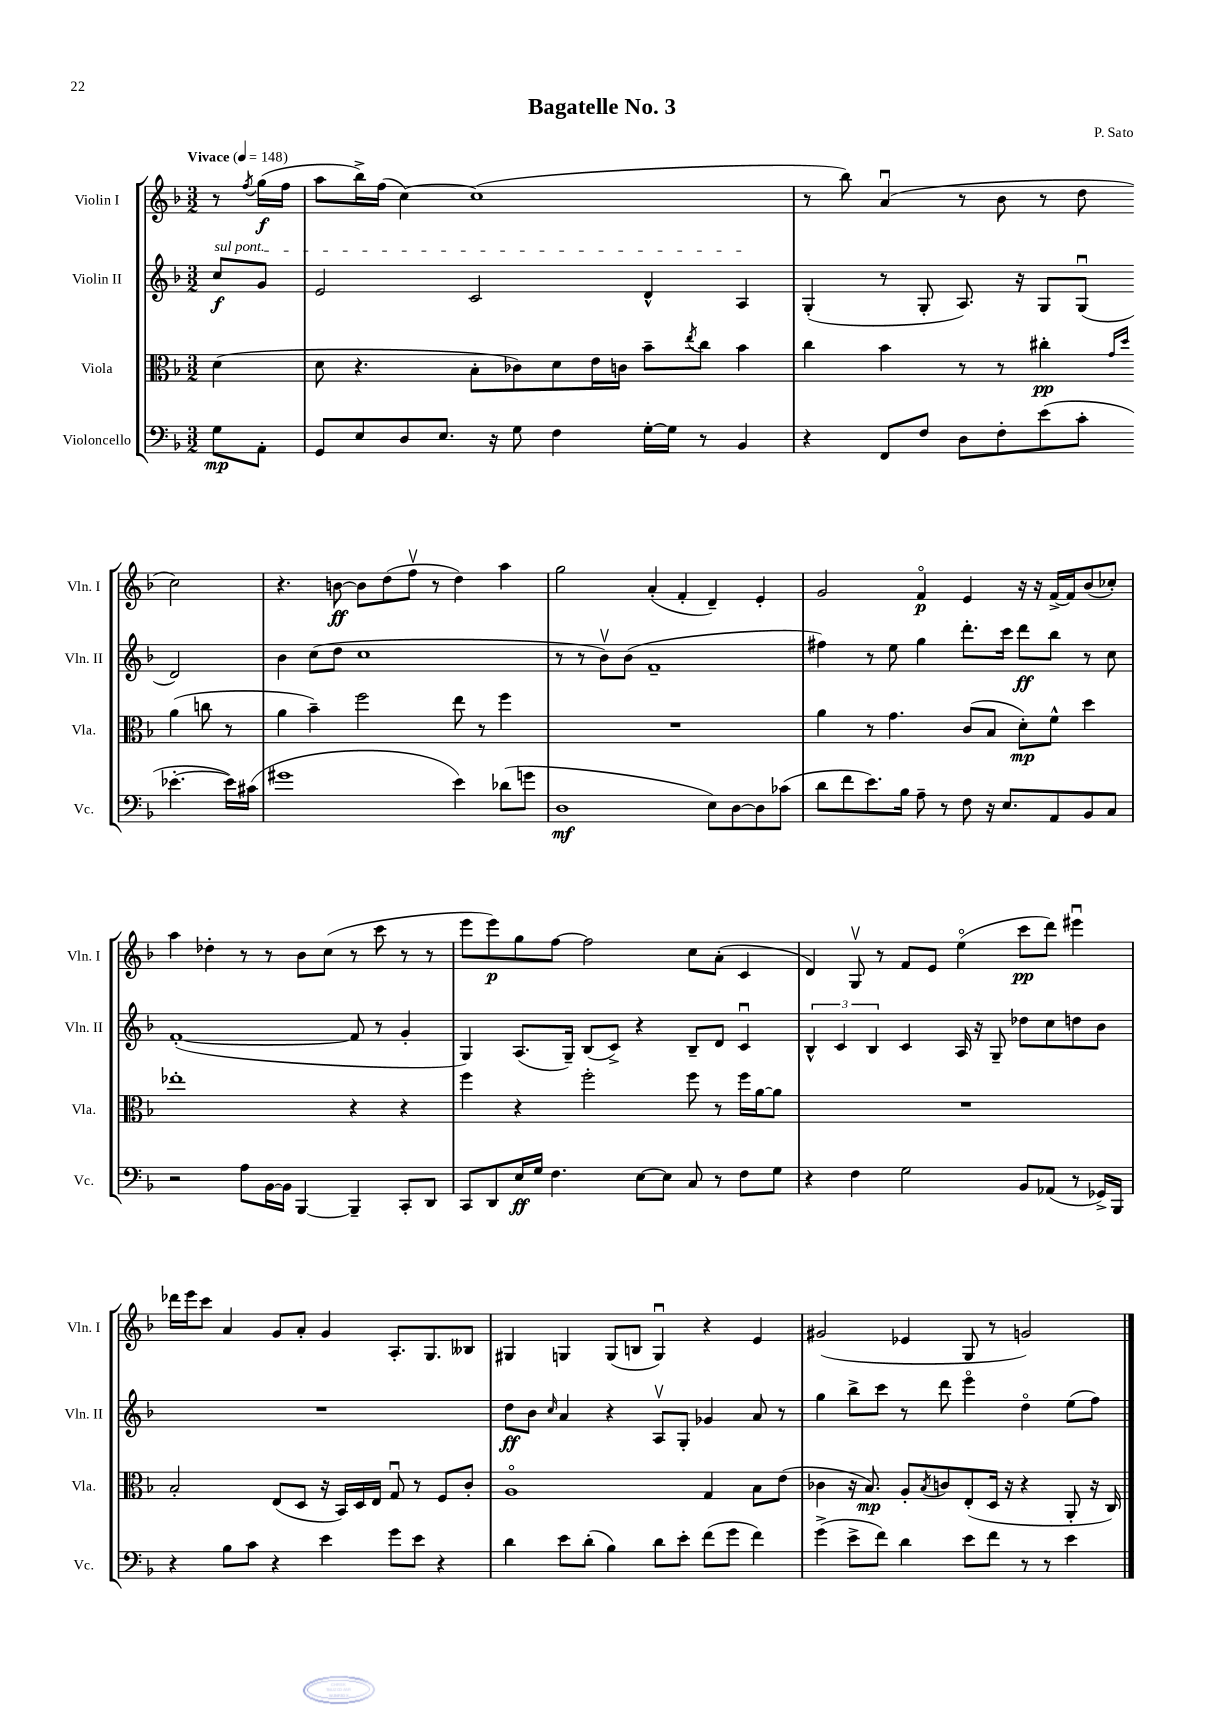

**kern	**kern	**kern	**kern
*staff4	*staff3	*staff2	*staff1
*clefF4	*clefC3	*clefG2	*clefG2
*k[b-]	*k[b-]	*k[b-]	*k[b-]
*M3/2	*M3/2	*M3/2	*M3/2
*MM148	*MM148	*MM148	*MM148
8G\L	(4d\	8cc/L	8r
.	.	.	8qff/
8AA'\J	.	8g/J	(16gg\LL
.	.	.	16ff\JJ
=	=	=	=
8GG/L	8d\	2e/	8aa\L
8E/	4.r	.	16bb-^\L)
.	.	.	(16ff\JJ
8D/	.	.	[4cc\)
8.E/J	.	.	.
.	8B-'\L	2c/	(1cc]
16r	.	.	.
8G\	8c-\)	.	.
4F\	8d\	.	.
.	16e\L	.	.
.	16c\JJ	.	.
[16G'\LL	8b-~\L	4d^^/	.
16G\]JJ	.	.	.
.	8qee/	.	.
8r	8cc\J	.	.
4BB-/	4b-\	4A/	.
=	=	=	=
4r	4cc\	(4G'/	8r
.	.	.	8bb-\)
8FF/L	4b-\	8r	(4au/
8F/J	.	8G'/	.
8D\L	8r	8.A/)	8r
8F'\	8r	.	8b-\
.	.	16r	.
(8e\	4cc#'\	8G/L	8r
8c'\J	.	(8Gu/J	8dd\
.	16qqg/LL	.	.
.	16qqdd/JJ	.	.
[4.e-'\	(4a\	2d/)	2cc\)
.	8cc\	.	.
16e-\]LL)	8r	.	.
(16c#\JJ	.	.	.
=	=	=	=
1g#	4a\	4b-\	4.r
.	4b-~\)	(8cc\L	.
.	.	8dd\J	[8b\
.	2ff\	1cc	8b\]L
.	.	.	(8dd\
.	.	.	8ffv\J
.	.	.	8r
4e\)	8ee\	.	4dd\)
.	8r	.	.
(8d-\L	4ff\	.	4aa\
8g\J	.	.	.
=	=	=	=
1D	1.r	8r	2gg\
.	.	8r	.
.	.	8b-v\L)	.
.	.	(8b-\J	.
.	.	1f~	(4a'/
.	.	.	4f'/
8E\L)	.	.	4d~/)
[8D\	.	.	.
8D\]	.	.	4e'/
(8c-\J	.	.	.
=	=	=	=
8d\L	4a\	4ff#\)	2g/
8f\	.	.	.
8.e\)	8r	8r	.
.	4.g\	8ee\	.
16B-\Jk	.	.	.
8A~\	.	4gg\	4fo/
8r	.	.	.
8F\	(8c/L	8.ddd'\L	4e/
16r	8B-/J	.	.
8.E/L	.	16ccc\Jk	.
.	8d'\L)	8ddd\L	16r
.	.	.	16r
8AA/	8f^^\J	8bb-\J	[16f^/LL
.	.	.	16f/]J
8BB-/	4dd\	8r	(8b-/
8C/J	.	8cc\	8cc-'/J)
=	=	=	=
2r	1ee-'	([1f'	4aa\
.	.	.	4dd-'\
8A\L	.	.	8r
[16BB-\L	.	.	8r
16BB-\]JJ	.	.	.
[4BBB-/	.	.	8b-\L
.	.	.	(8cc\J
4BBB-~/]	4r	8f/]	8r
.	.	8r	8ccc\
8CC'/L	4r	4g'/	8r
8DD/J	.	.	8r
=	=	=	=
8CC/L	4ff\	4G/)	8eee\L
8DD/	.	.	8eee\)
16E/L	4r	(8.A/L	8gg\
16G/JJ	.	.	.
4.F\	.	.	[8ff\J
.	.	16G~/Jk)	.
.	2ff'\	(8B-/L	2ff\]
.	.	8c^/J)	.
[8E\L	.	4r	.
8E\]J	.	.	.
8C/	8ff\	8B-~/L	8cc\L
8r	8r	8d/J	(8a'\J
8F\L	16ff\LL	4cu/	4c/
.	[16a\J	.	.
8G\J	8a\]J	.	.
=	=	=	=
4r	1.r	6B-^^/	4d/)
.	.	6c/	.
4F\	.	.	8Gv/
.	.	6B-/	.
.	.	.	8r
2G\	.	4c/	8f/L
.	.	.	8e/J
.	.	16A/	(4eeo\
.	.	16r	.
.	.	8G~/	.
8BB-/L	.	8dd-\L	8ccc\L
(8AA-/J	.	8cc\	8ddd\J)
8r	.	8dd\	4eee#u\
16GG-^/LL)	.	8b-\J	.
16BBB-/JJ	.	.	.
=	=	=	=
4r	2B-'/	1.r	16ddd-\LL
.	.	.	16eee\J
.	.	.	8ccc\J
8B-\L	.	.	4a/
8c\J	.	.	.
4r	(8E/L	.	8g/L
.	8D/J	.	8a'/J
4e\	16r	.	4g/
.	16BB-/LL)	.	.
.	16D/	.	.
.	16E/JJ	.	.
8g\L	8Gu/	.	8.A'/L
8e\J	8r	.	.
.	.	.	8.G/
4r	8F/L	.	.
.	8c'/J	.	8B--/J
=	=	=	=
4d\	1Ao	8dd\L	4G#/
.	.	8b-\J	.
.	.	16qqcc/	.
8e\L	.	4a/	4G/
(8d'\J	.	.	.
4B-\)	.	4r	(8G/L
.	.	.	8B/J
8d\L	.	8Av/L	4Gu/)
8e'\J	.	8G'/J	.
(8f\L	4G/	4g-/	4r
8g\J	.	.	.
4f\)	8B-\L	8a/	4e/
.	(8e\J	8r	.
=	=	=	=
(4g^\	4c-\	4gg\	(2g#/
8e^\L	16r	8bb-^\L	.
.	8.B-/)	.	.
8f\J)	.	8ccc\J	.
4d\	8A'/L	8r	4e-/
.	8qB-/	.	.
.	8c/	8ddd\	.
8e\L	(8E'/	4eeeo\	8G/
8f\J	16D/Jk	.	8r
.	16r	.	.
8r	4r	4ddo\	2g/)
8r	.	.	.
4e\	8AA'/	(8ee\L	.
.	16r	8ff\J)	.
.	16C/)	.	.
==	==	==	==
*-	*-	*-	*-
